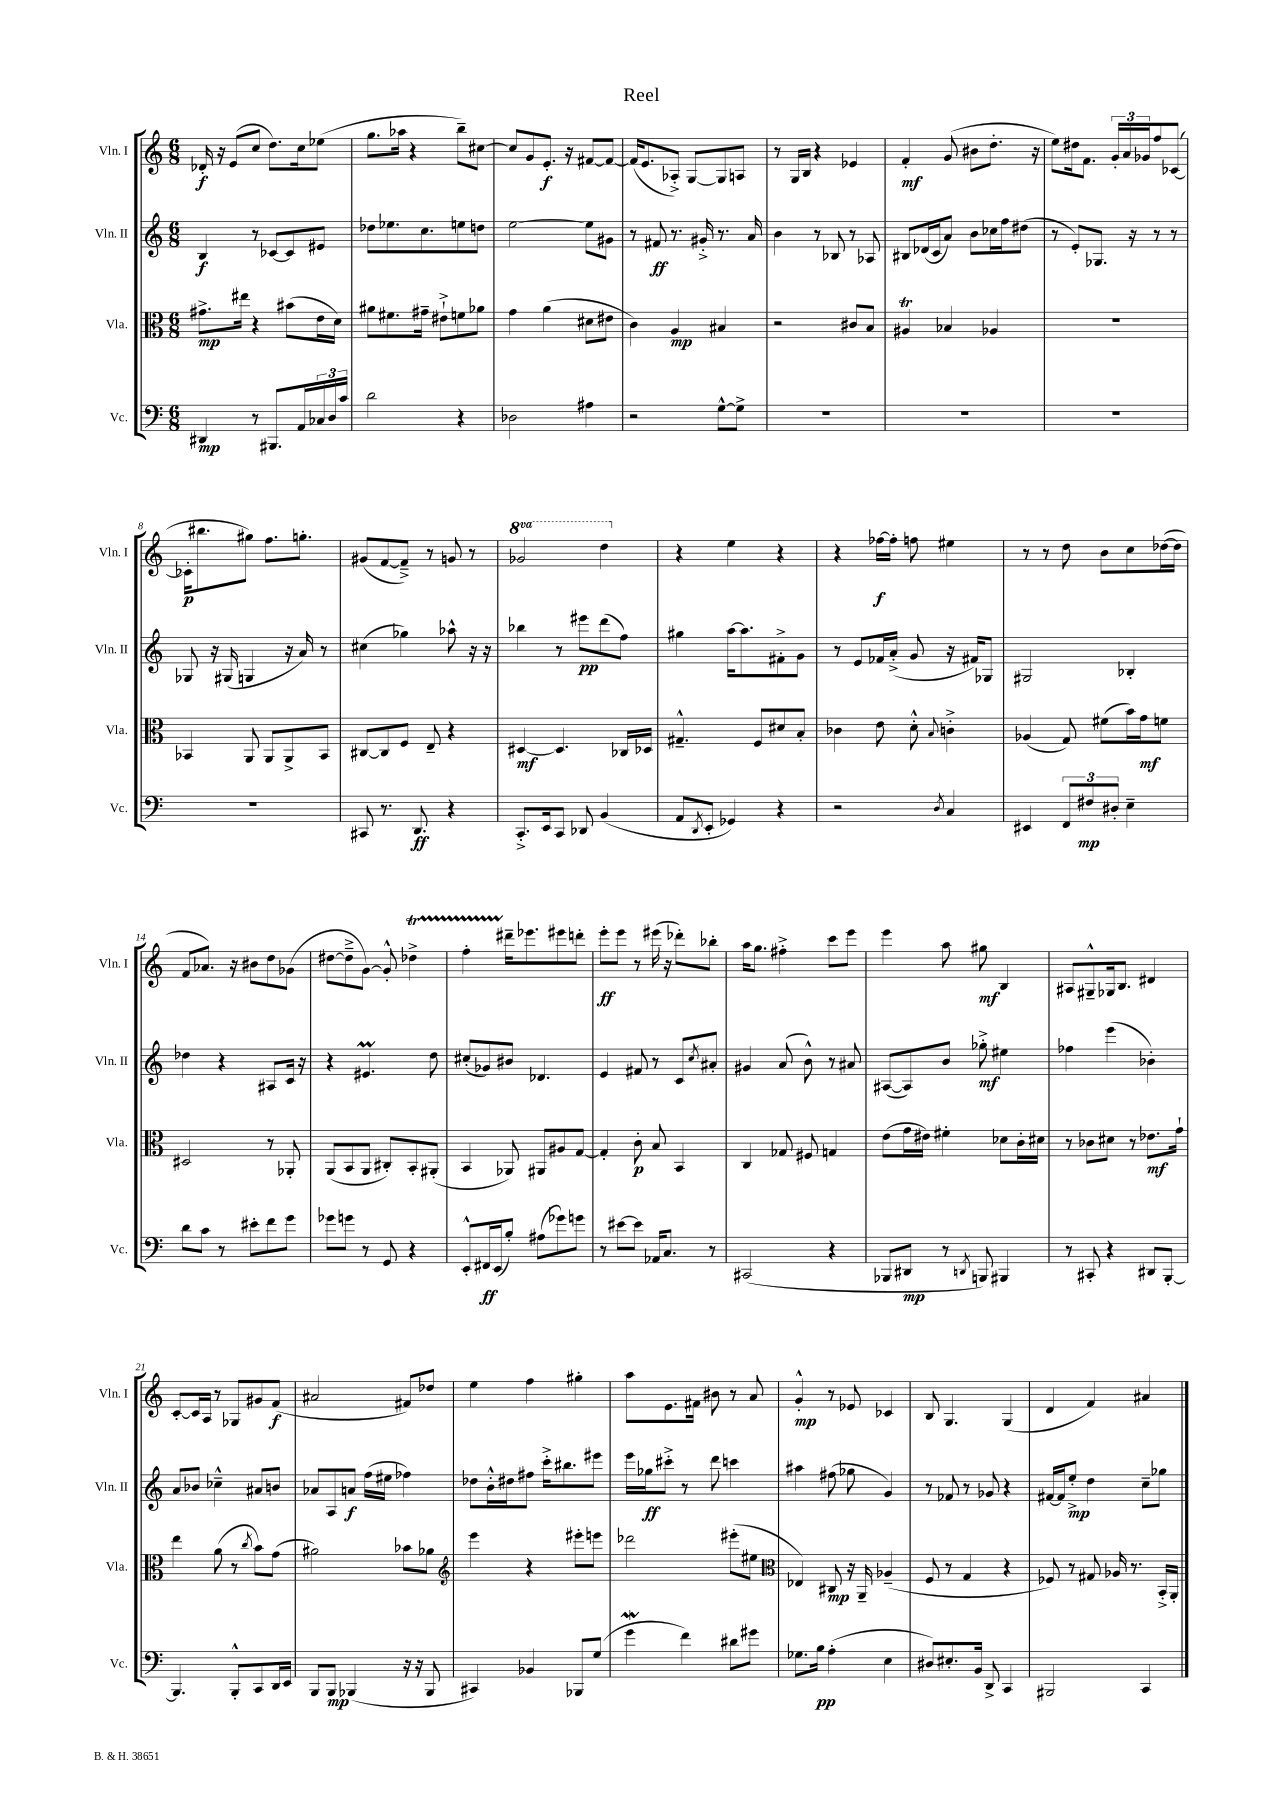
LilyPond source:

\header { title = "Reel" }
<<
\new StaffGroup <<
\new Staff = "s0" \with { instrumentName = "Vln. I" shortInstrumentName = "Vln. I" } {
    \clef treble \key c \major \numericTimeSignature \time 6/8 \set Staff.ottavationMarkups = #ottavation-simple-ordinals
    des'16-.\f r16 e'8( c''8 d''8.) c''16 ees''8( |
    g''8. aes''16 r4 b''8--) cis''8~ |
    cis''8 g'8 e'8.-.\f r16 fis'8~ fis'8~ |
    fis'16( e'8. aes8-.->) g8~ g8 a8 |
    r8 g16 b16 r4 ees'4 |
    f'4-.\mf g'8( bis'8 d''8.-. r16 |
    e''8) dis''16 f'8. \tuplet 3/2 { g'16-. a'16 ges'16 } f''8 ces'8~( |
    ces'16-.\p bis''8. gis''8) f''8. g''8.-. |
    gis'8( f'8~ f'8--->) r8 g'8 r8 |
    \ottava #1 ges''2 d'''4 \ottava #0 |
    r4 e''4 r4 |
    r4 fes''16~\f fes''16-. f''8 eis''4 |
    r8 r8 d''8 b'8 c''8 des''16~( des''16 |
    f'8 aes'8.) r16 bis'8 d''8 ges'8( |
    dis''8~ dis''8---> g'8~) g'8-.-^ des''4->\startTrillSpan |
    f''4-. dis'''16--\stopTrillSpan ees'''8. eis'''8 d'''8-. |
    e'''8-.\ff e'''8 r8 eis'''16( r16 des'''8-.) bes''8-. |
    a''16 g''8. fis''4-.-> c'''8 e'''8 |
    e'''4 a''8 gis''8\mf b4 |
    ais8 gis8---^ ges16 b8. dis'4 |
    c'8~-. c'16 a16 r8 ges8 gis'8 f'8\f( |
    ais'2 fis'8) des''8 |
    e''4 f''4 gis''4-. |
    a''8 e'8. fis'16 bis'8 r8 a'8 |
    g'4-.-^\mp r8 ees'8 ces'4 |
    b8 g4. g4( |
    d'4 f'4) ais'4 \bar "|." |
}
\new Staff = "s1" \with { instrumentName = "Vln. II" shortInstrumentName = "Vln. II" } {
    \clef treble \key c \major \numericTimeSignature \time 6/8
    b4\f r8 ces'8~ ces'8 eis'8 |
    des''8 ees''8. c''8. e''8 d''8 |
    e''2~ e''8 gis'8 |
    r8 fis'8\ff r8. gis'16-.-> r8. a'16 |
    b'4 r8 bes8 r8 aes8 |
    bis8 des'16( c'16 a'8) b'8 ces''16 f''16 dis''8( |
    r8 e'8-.) ges8. r16 r8 r8 |
    ges8 r16 gis16( g4 r16 a'16) r8 |
    cis''4( ges''4) aes''8-^ r16 r16 |
    bes''4 r8 eis'''8\pp d'''8( f''8) |
    gis''4 a''16~ a''8. fis'8-.-> g'8 |
    r8 e'8 fes'16 a'16-.->( g'8 r16 fis'16) ges8 |
    gis2 bes4-. |
    des''4 r4 ais8 c'16 r16 |
    r4 eis'4.\prall d''8 |
    cis''8-.( ges'8) bis'8 des'4. |
    e'4 fis'8 r8 c'8 \acciaccatura { c''8 } ais'8-. |
    gis'4 a'8( b'8-^) r8 ais'8 |
    ais8~( ais8) b'8 ges''8-.->\mf eis''4 |
    fes''4 e'''4( bes'4-.) |
    a'8 bes'8 ces''4---^ ais'8 b'8 |
    aes'8 a8 a'8\f f''16( eis''16 fes''4) |
    des''8 b'16-.-^ dis''16 fis''8 c'''16-.-> bis''8. eis'''8 |
    e'''16 ges''16\ff cis'''8-.-> r8 d'''8 c'''4 |
    ais''4 fis''8( ges''8 g'4) |
    r8 fes'8 r8 ges'8 r4 |
    fis'16~ fis'16 e''8-.->\mp d''4 c''8-- ges''8 \bar "|." |
}
\new Staff = "s2" \with { instrumentName = "Vla." shortInstrumentName = "Vla." } {
    \clef alto \key c \major \numericTimeSignature \time 6/8
    gis'8.->\mp eis''16 r4 bis'8( e'16 d'16) |
    ais'8 fis'8. gis'16-- eis'8-!-> f'8 aes'8 |
    g'4 a'4( dis'8 eis'8 |
    c'4) a4\mp bis4 |
    r2 cis'8 b8 |
    ais4\trill bes4 aes4 |
    R2. |
    bes,4 a,8 a,8 a,8-> bes,8 |
    cis8~ cis8 f8 e8-- r4 |
    dis4~\mf dis4. ces16 des16 |
    gis4.---^ f8 dis'8 b8-. |
    ces'4 e'8 d'8-.-^ \appoggiatura { b8 } c'4-.-> |
    aes4( g8) fis'8( b'16) g'16\mf f'8 |
    dis2 r8 aes,8-. |
    a,8( b,8 a,8 cis8-.) b,8-. ais,8-.( |
    b,4 aes,8) ais,8 ais8 g8~ |
    g4-. c'8-.\p b8 b,4 |
    c4 ges8 fis8 g4 |
    e'8( g'16 eis'16) fis'4-. des'8 c'16-. dis'16 |
    r8 ces'8 dis'8 r8 ees'8.\mf g'16-! |
    e''4 a'8( r8 \acciaccatura { c''8 } b'8) g'8( |
    ais'2) bes'8 aes'8 |
    \clef treble e'''4 r4 eis'''8-. e'''8 |
    des'''2 eis'''8-.( eis''8 |
    \clef alto ees4) cis8\mp r16 a,16-- aes4--( |
    f8 r8 g4 r4 |
    fes8) r8 gis8 aes16 r8. b,16-.-> a,16-. \bar "|." |
}
\new Staff = "s3" \with { instrumentName = "Vc." shortInstrumentName = "Vc." } {
    \clef bass \key c \major \numericTimeSignature \time 6/8
    dis,4\mp r8 bis,,8. a,16 \tuplet 3/2 { ces16 d16 c'16 } |
    d'2 r4 |
    des2 ais4 |
    r2 g8~-^ g8-> |
    R2. |
    R2. |
    R2. |
    R2. |
    cis,8 r8. d,8.\ff r4 |
    c,8.-.-> e,16 c,8 des,8 b,4( |
    a,8 \acciaccatura { d,8 } e,8-. ges,4) r4 |
    r2 \acciaccatura { d8 } c4 |
    eis,4 \tuplet 3/2 { f,8 fis8\mp dis8-. } e4-- |
    d'8 c'8 r8 eis'8-. f'8 g'8 |
    ges'8 g'8 r8 g,8 r4 |
    e,8-.-^ fis,16\ff e,16( b8-.) ais8( ges'8) g'8 |
    r8 eis'8~ eis'8 aes,16 c8. r8 |
    cis,2( r4 |
    bes,,8 dis,8\mp r8 \acciaccatura { d,8 } b,,8) bis,,4 |
    r8 cis,8-. r4 dis,8 b,,8~-. |
    b,,4. b,,8-.-^ c,8 d,16 e,16 |
    b,,8 b,,8\mp bes,,4( r16 r16 bes,,8 |
    cis,4) bes,4 bes,,8 g8( |
    g'4\mordent f'4) dis'8 gis'8 |
    ges8. b16\pp a4-.( e4 |
    dis8) eis8.-. b,16 d,8-> c,4 |
    bis,,2 c,4 \bar "|." |
}
>>
>>
